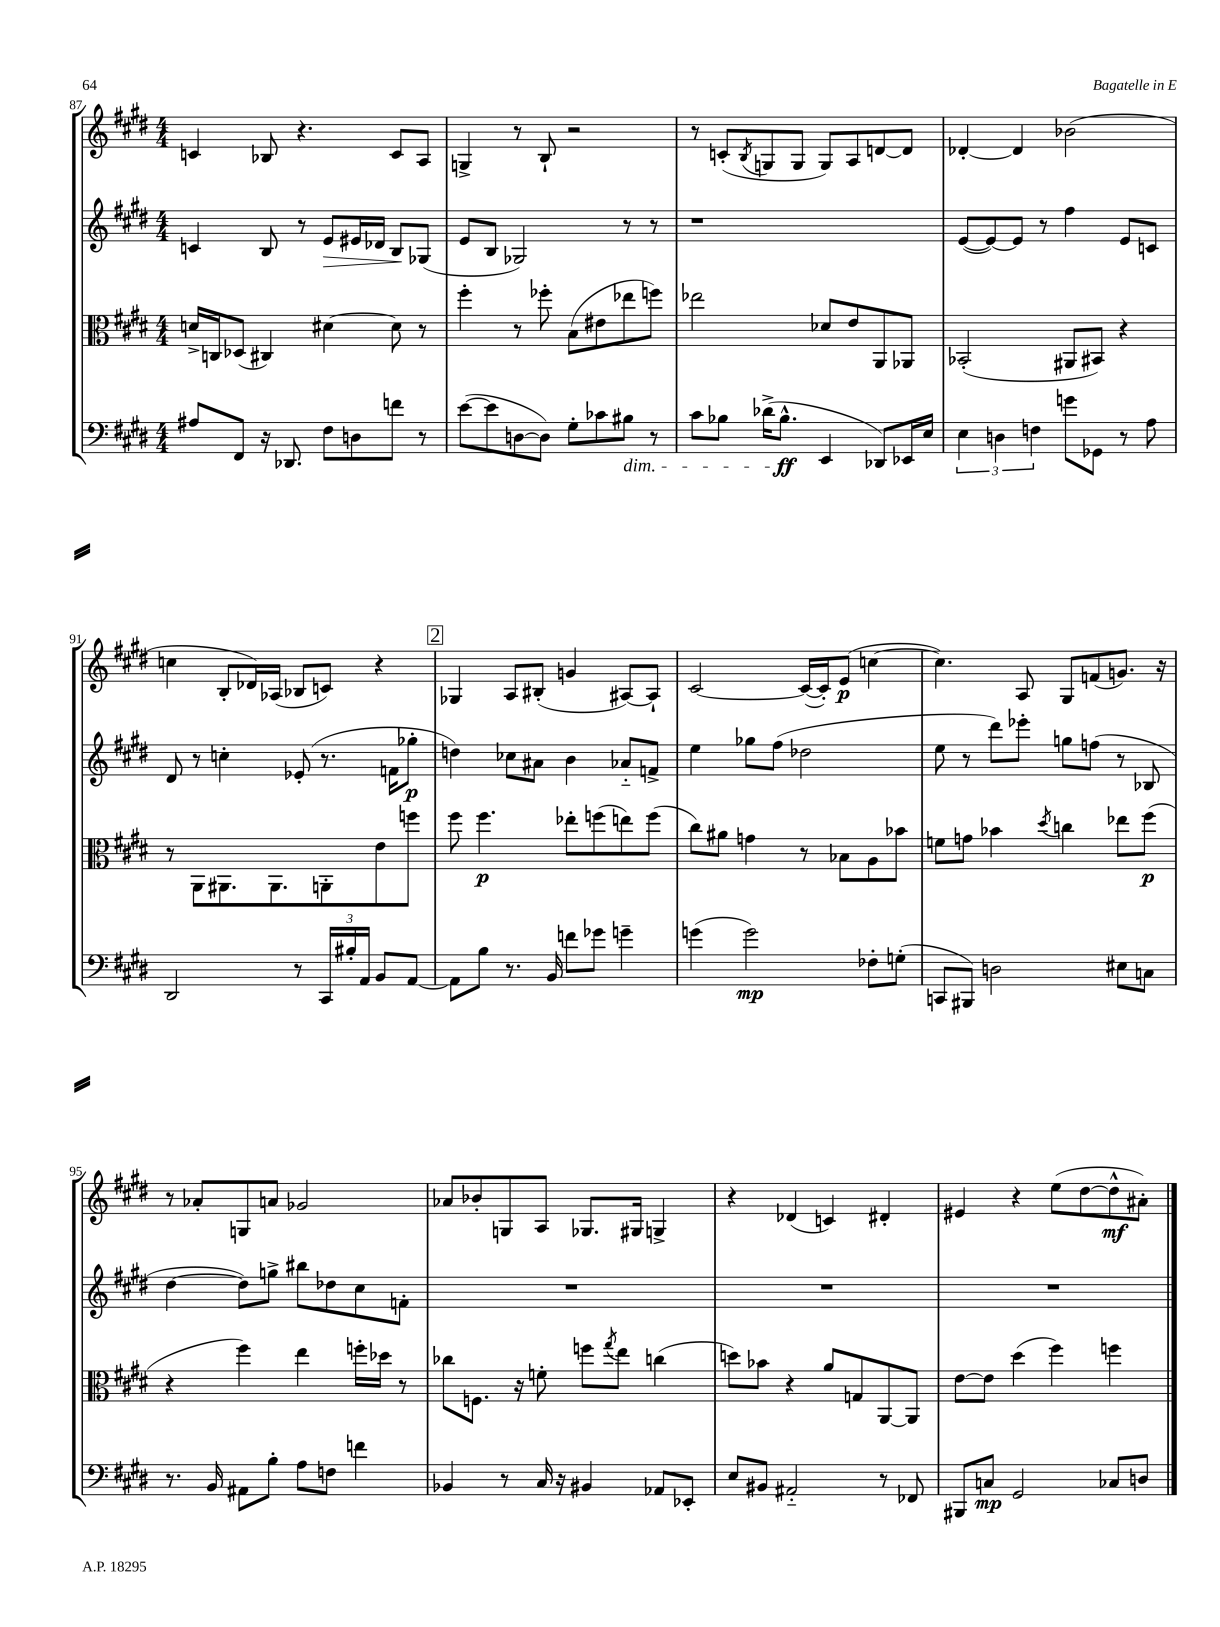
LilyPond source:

<<
\new StaffGroup <<
\new Staff = "s0" {
    \clef treble \key e \major \numericTimeSignature \time 4/4
    c'4 bes8 r4. c'8 a8 |
    g4-> r8 b8-! r2 |
    r8 c'8-.( \acciaccatura { b8 } g8 g8 g8) a8 d'8~ d'8 |
    des'4~-. des'4 bes'2( |
    c''4 b8-. des'16) aes16( bes8 c'8) r4 |
    \mark \markup { \box "2" } ges4 a8 bis8-.( g'4 ais8~) ais8-! |
    cis'2~ cis'16~( cis'16-.) e'8\p( c''4~ |
    c''4.) a8 gis8 f'8( g'8.) r16 |
    r8 aes'8-. g8 a'8 ges'2 |
    aes'8 bes'8-. g8 a8 ges8. gis16 g4-> |
    r4 des'4( c'4) dis'4-. |
    eis'4 r4 e''8( dis''8~ dis''8-^\mf ais'8-.) \bar "|." |
}
\new Staff = "s1" {
    \clef treble \key e \major \numericTimeSignature \time 4/4
    c'4 b8 r8 e'8\> eis'16 des'16 b8\! ges8( |
    e'8 b8 ges2) r8 r8 |
    r1 |
    e'8~( e'8~) e'8 r8 fis''4 e'8 c'8 |
    dis'8 r8 c''4-. ees'8-.( r8. f'16 ges''8-.\p |
    \mark \markup { \box "2" } d''4) ces''8 ais'8 b'4 aes'8-_ f'8-> |
    e''4 ges''8 fis''8( des''2 |
    e''8 r8 dis'''8) ees'''8-. g''8 f''8( r8 bes8 |
    dis''4~ dis''8) g''8-> bis''8 des''8 cis''8 f'8-. |
    R1 |
    R1 |
    R1 \bar "|." |
}
\new Staff = "s2" {
    \clef alto \key e \major \numericTimeSignature \time 4/4
    d'16-> c16 des8( cis4) dis'4~ dis'8 r8 |
    fis''4-. r8 fes''8-. b8( eis'8 ees''8 f''8) |
    ees''2 des'8 e'8 a,8 aes,8 |
    bes,2-.( ais,8 bis,8) r4 |
    r8 a,8 ais,8. ais,8. a,8-. e'8 f''8 |
    \mark \markup { \box "2" } fis''8 fis''4.\p ees''8-. f''8( e''8) f''8( |
    cis''8) ais'8 g'4 r8 bes8 a8 bes'8 |
    f'8 g'8 bes'4 \acciaccatura { dis''8 } c''4 ees''8 fis''8\p( |
    r4 fis''4) e''4 f''16-. des''16 r8 |
    ces''8 f8. r16 f'8-. f''8 \acciaccatura { gis''8 } e''8 c''4( |
    d''8) bes'8 r4 a'8 g8 a,8~ a,8 |
    e'8~ e'8 dis''4( fis''4) f''4 \bar "|." |
}
\new Staff = "s3" {
    \clef bass \key e \major \numericTimeSignature \time 4/4
    ais8 fis,8 r16 des,8. fis8 d8 f'8 r8 |
    e'8~( e'8 d8~ d8) gis8-. ces'8 bis8\dim r8 |
    cis'8 bes8 des'16->( bes8.-^\ff\! e,4 des,8) ees,16 e16 |
    \tuplet 3/2 { e4 d4 f4 } g'8 ges,8 r8 a8 |
    dis,2 r8 \tuplet 3/2 { cis,16 bis16-. a,16 } b,8 a,8~ |
    \mark \markup { \box "2" } a,8 b8 r8. b,16 f'8 ges'8 g'4-- |
    g'4( g'2\mp) fes8-. g8-.( |
    c,8 bis,,8) d2 eis8 c8 |
    r8. b,16 ais,8 b8-. a8 f8 f'4 |
    bes,4 r8 cis16 r16 bis,4 aes,8 ees,8-. |
    e8 bis,8 ais,2-_ r8 fes,8 |
    bis,,8 c8\mp gis,2 ces8 d8 \bar "|." |
}
>>
>>
\layout { \context { \Score currentBarNumber = #87 } }
